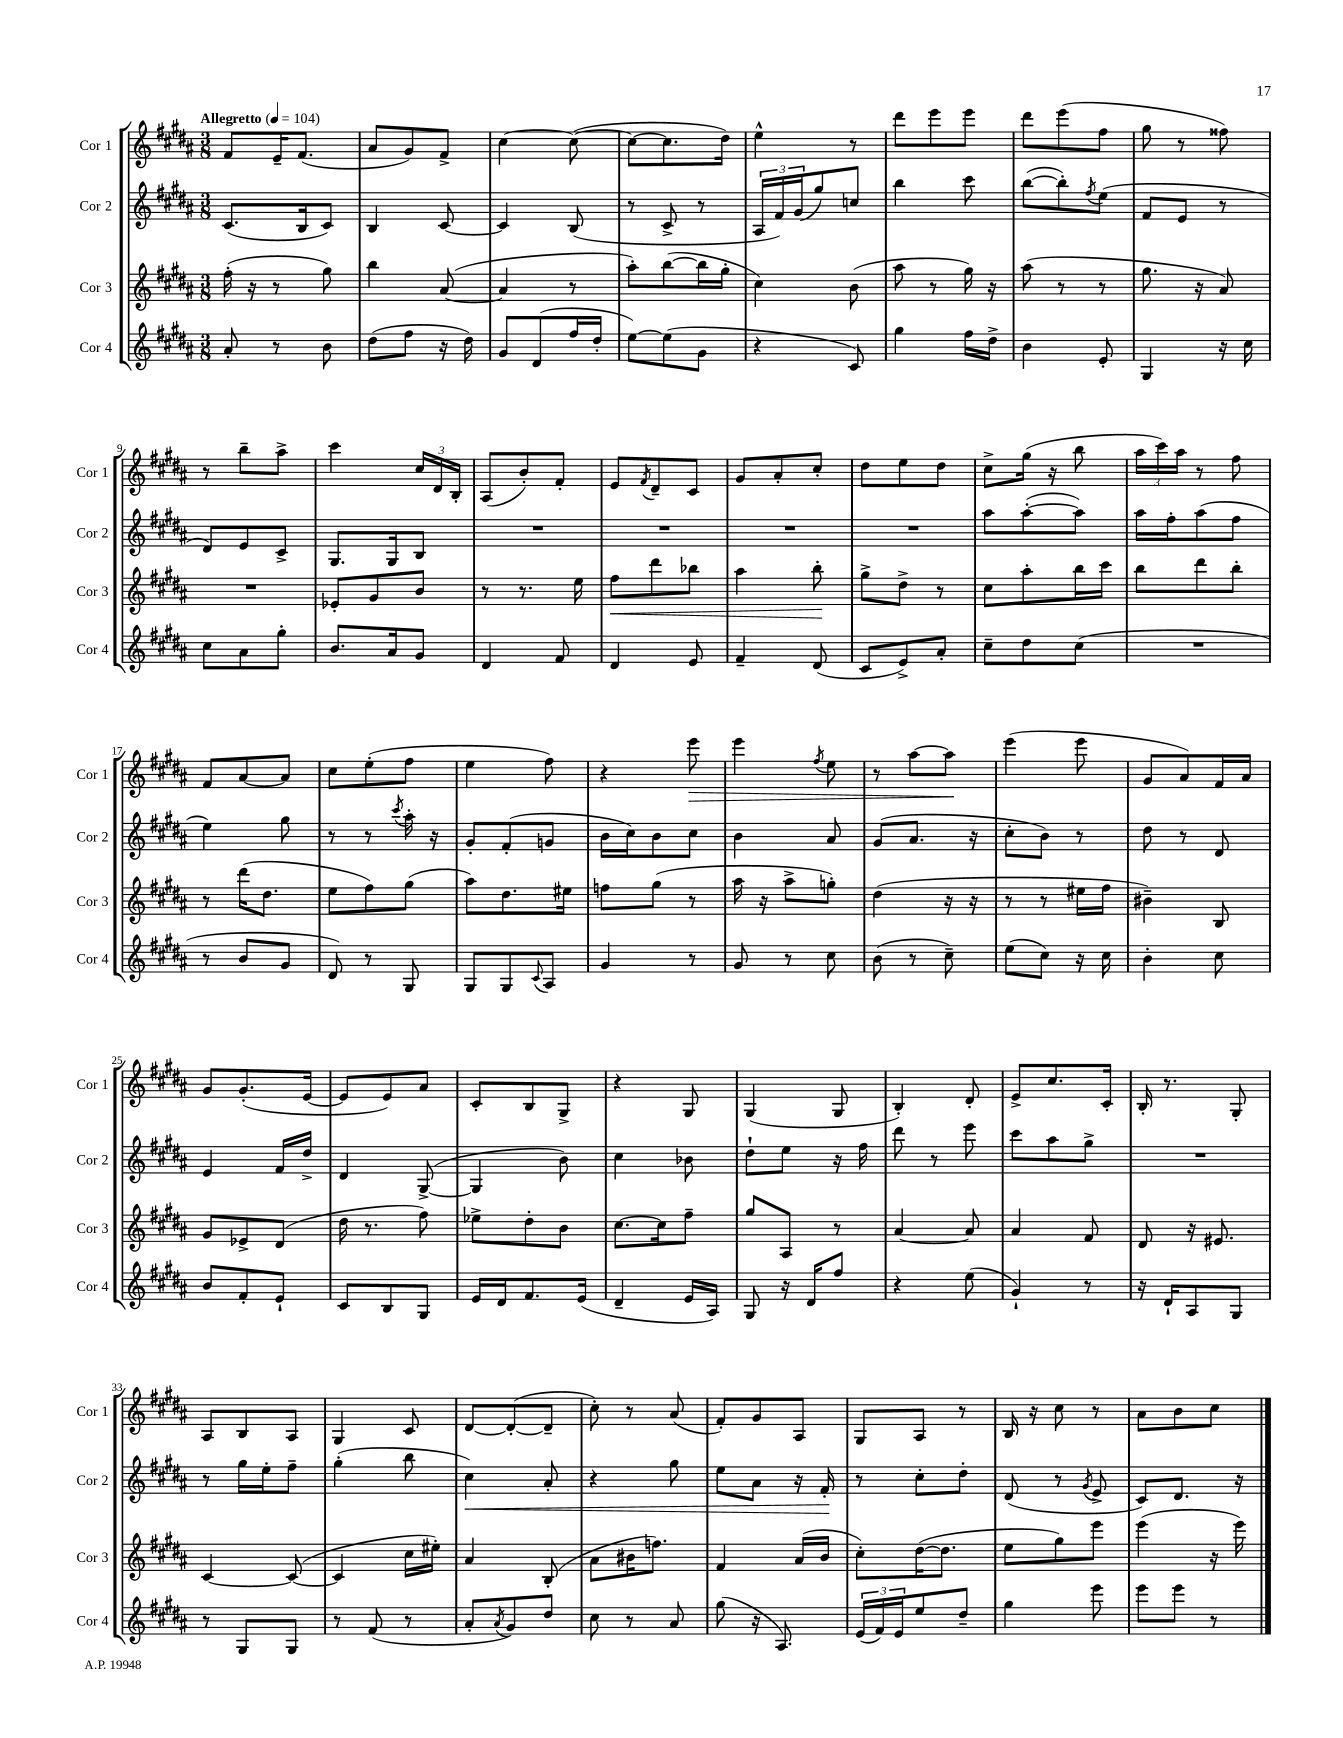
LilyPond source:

<<
\new StaffGroup <<
\new Staff = "s0" \with { instrumentName = "Cor 1" shortInstrumentName = "Cor 1" } {
    \clef treble \key b \major \numericTimeSignature \time 3/8 \tempo "Allegretto" 4 = 104
    fis'8 e'16-- fis'8.( |
    ais'8 gis'8) fis'8-> |
    cis''4~ cis''8~( |
    cis''8~ cis''8. dis''16) |
    e''4-^ r8 |
    dis'''8 e'''8 e'''8 |
    dis'''8 e'''8( fis''8 |
    gis''8 r8 fisis''8) |
    r8 b''8-- ais''8-> |
    cis'''4 \tuplet 3/2 { cis''16 dis'16 b16-. } |
    ais8( b'8-.) fis'8-. |
    e'8 \acciaccatura { fis'8 } dis'8-- cis'8 |
    gis'8 ais'8-. cis''8-. |
    dis''8 e''8 dis''8 |
    cis''8-> gis''16( r16 b''8 |
    \tuplet 3/2 { ais''16 cis'''16) ais''16 } r8 fis''8 |
    fis'8 ais'8~ ais'8 |
    cis''8 e''8-.( fis''8 |
    e''4 fis''8) |
    r4 e'''8\> |
    e'''4 \acciaccatura { fis''8 } e''8 |
    r8 ais''8~ ais''8\! |
    e'''4( e'''8 |
    gis'8 ais'8) fis'16 ais'16 |
    gis'8 gis'8.-.( e'16~ |
    e'8 e'8) ais'8 |
    cis'8-. b8 gis8-> |
    r4 gis8 |
    gis4( gis8 |
    b4-.) dis'8-. |
    e'8-> cis''8. cis'16-. |
    b16-. r8. gis8-. |
    ais8 b8 ais8 |
    gis4 cis'8 |
    dis'8~ dis'8~-.( dis'8-- |
    cis''8-.) r8 ais'8( |
    fis'8-.) gis'8 ais8 |
    gis8 ais8 r8 |
    b16 r16 cis''8 r8 |
    ais'8 b'8 cis''8 \bar "|." |
}
\new Staff = "s1" \with { instrumentName = "Cor 2" shortInstrumentName = "Cor 2" } {
    \clef treble \key b \major \numericTimeSignature \time 3/8
    cis'8.( b16 cis'8) |
    b4 cis'8~ |
    cis'4 b8( |
    r8 cis'8-> r8 |
    \tuplet 3/2 { ais16 fis'16) gis'16( } gis''8) c''8 |
    b''4 cis'''8 |
    b''8~( b''8-.) \acciaccatura { fis''8 } e''8( |
    fis'8 e'8 r8 |
    dis'8) e'8 cis'8-> |
    gis8. gis16 b8 |
    R4. |
    R4. |
    R4. |
    R4. |
    ais''8 ais''8~-.( ais''8) |
    ais''16 fis''16-. ais''8( fis''8 |
    e''4) gis''8 |
    r8 r8 \acciaccatura { cis'''8 } ais''16-. r16 |
    gis'8-. fis'8-.( g'8 |
    b'16 cis''16) b'8 cis''8 |
    b'4 ais'8 |
    gis'8( ais'8. r16 |
    cis''8-. b'8) r8 |
    dis''8 r8 dis'8 |
    e'4 fis'16 dis''16-> |
    dis'4 gis8~->( |
    gis4 b'8) |
    cis''4 bes'8 |
    dis''8-! e''8 r16 fis''16 |
    dis'''8 r8 e'''8 |
    cis'''8 ais''8 gis''8-> |
    R4. |
    r8 gis''16 e''16-. fis''8-- |
    gis''4-.( b''8 |
    cis''4\<) ais'8-. |
    r4 gis''8 |
    e''8 ais'8 r16 fis'16-.\! |
    r8 cis''8-. dis''8-. |
    dis'8( r8 \acciaccatura { gis'8 } e'8-> |
    cis'8) dis'8. r16 \bar "|." |
}
\new Staff = "s2" \with { instrumentName = "Cor 3" shortInstrumentName = "Cor 3" } {
    \clef treble \key b \major \numericTimeSignature \time 3/8
    fis''16-.( r16 r8 gis''8) |
    b''4 ais'8~( |
    ais'4 r8 |
    ais''8-.) b''8~( b''16 gis''16-. |
    cis''4) b'8( |
    ais''8 r8 gis''16) r16 |
    ais''8( r8 r8 |
    gis''8. r16 ais'8) |
    R4. |
    ees'8-. gis'8 b'8 |
    r8 r8. e''16 |
    fis''8\< dis'''8 bes''8 |
    ais''4 b''8-.\! |
    gis''8-> dis''8-> r8 |
    cis''8 ais''8-. b''16 cis'''16 |
    b''8 dis'''8 b''8-. |
    r8 dis'''16( dis''8. |
    e''8 fis''8) gis''8( |
    ais''8) dis''8. eis''16 |
    f''8 gis''8( r8 |
    ais''16 r16 ais''8-> g''8-.) |
    dis''4( r16 r16 |
    r8 r8 eis''16 fis''16 |
    bis'4--) b8 |
    gis'8 ees'8-> dis'8( |
    dis''16 r8. fis''8) |
    ees''8-> dis''8-. b'8 |
    cis''8.~ cis''16 fis''8-- |
    gis''8 ais8 r8 |
    ais'4~ ais'8 |
    ais'4 fis'8 |
    dis'8 r16 eis'8. |
    cis'4~ cis'8~( |
    cis'4 cis''16 eis''16-.) |
    ais'4 b8-.( |
    ais'8 bis'16 f''8.) |
    fis'4 ais'16( b'16 |
    cis''8-.) dis''16~( dis''8. |
    e''8 gis''8) e'''8 |
    e'''4( r16 e'''16) \bar "|." |
}
\new Staff = "s3" \with { instrumentName = "Cor 4" shortInstrumentName = "Cor 4" } {
    \clef treble \key b \major \numericTimeSignature \time 3/8
    ais'8-. r8 b'8 |
    dis''8( fis''8 r16 dis''16) |
    gis'8 dis'8( fis''16 dis''16-. |
    e''8~) e''8( gis'8 |
    r4 cis'8) |
    gis''4 fis''16 dis''16-> |
    b'4 e'8-. |
    gis4 r16 cis''16 |
    cis''8 ais'8 gis''8-. |
    b'8. ais'16 gis'8 |
    dis'4 fis'8 |
    dis'4 e'8 |
    fis'4-- dis'8( |
    cis'8 e'8->) ais'8-. |
    cis''8-- dis''8 cis''8( |
    R4. |
    r8 b'8 gis'8 |
    dis'8) r8 gis8 |
    gis8 gis8 \appoggiatura { cis'8 } ais8 |
    gis'4 r8 |
    gis'8 r8 cis''8 |
    b'8( r8 cis''8--) |
    e''8( cis''8) r16 cis''16 |
    b'4-. cis''8 |
    b'8 fis'8-. e'8-! |
    cis'8 b8 gis8 |
    e'16 dis'16 fis'8. e'16( |
    dis'4-- e'16 ais16) |
    gis8 r16 dis'16 fis''8 |
    r4 e''8( |
    gis'4-!) r8 |
    r16 dis'16-! ais8 gis8 |
    r8 gis8 gis8 |
    r8 fis'8( r8 |
    ais'8-. \acciaccatura { ais'8 } gis'8) dis''8 |
    cis''8 r8 ais'8 |
    gis''8( r16 ais8.) |
    \tuplet 3/2 { e'16( fis'16) e'16 } e''8 dis''8-- |
    gis''4 e'''8 |
    e'''8 e'''8 r8 \bar "|." |
}
>>
>>
